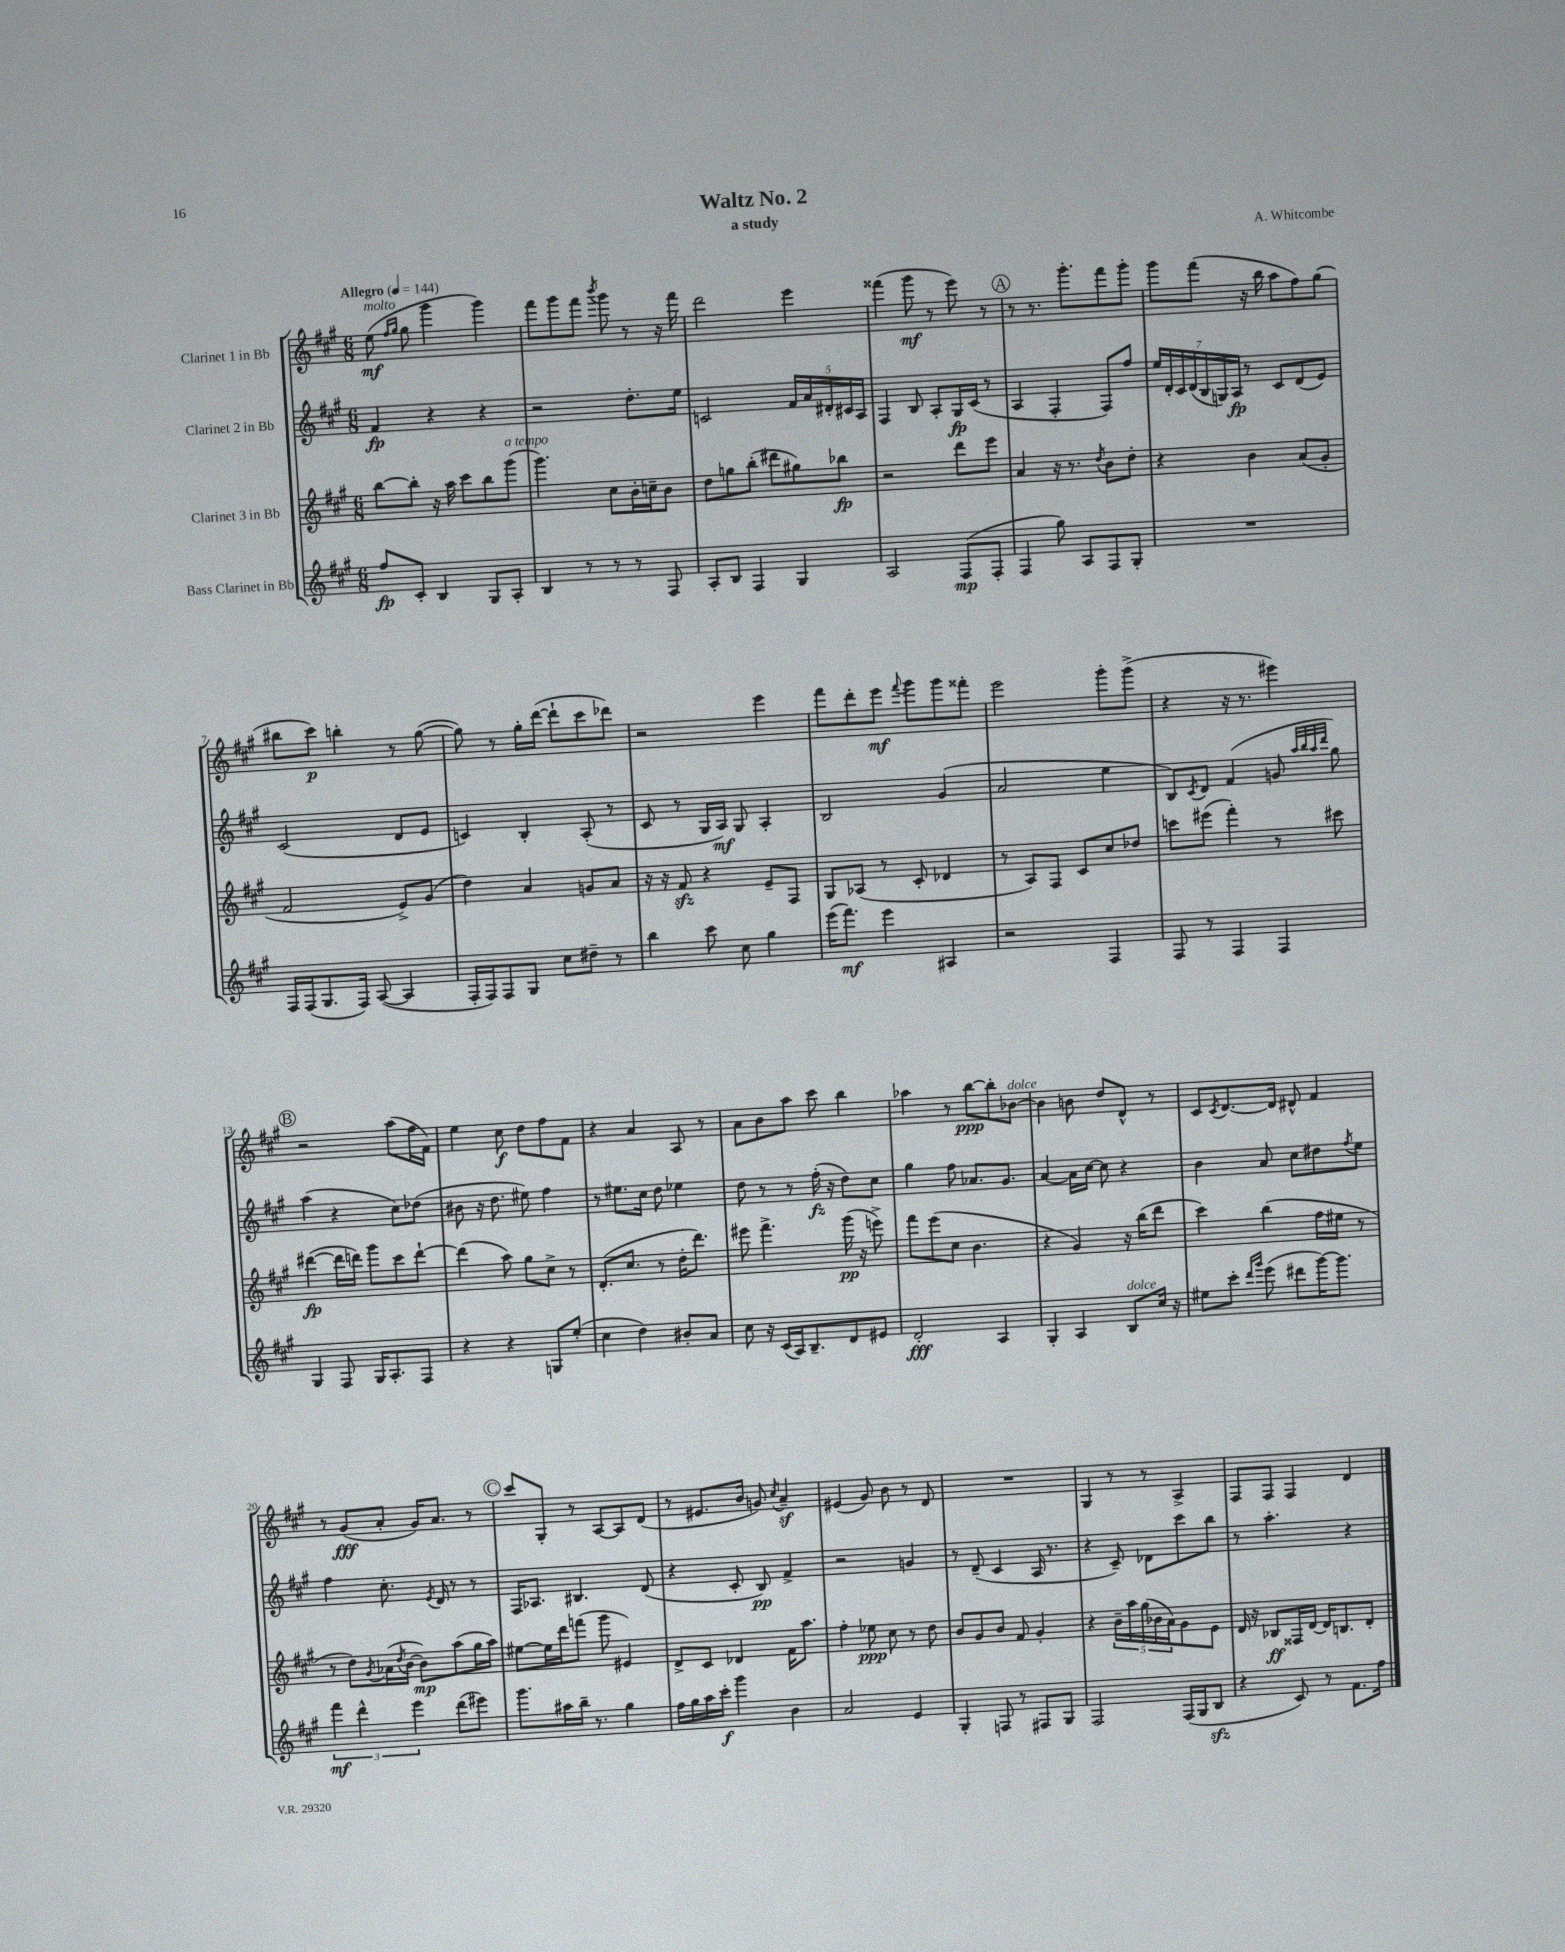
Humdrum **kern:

**kern	**dynam	**kern	**dynam	**kern	**dynam	**kern	**dynam
*part4	*part4	*part3	*part3	*part2	*part2	*part1	*part1
*staff4	*staff4	*staff3	*staff3	*staff2	*staff2	*staff1	*staff1
*I"Bass Clarinet in Bb	*	*I"Clarinet 3 in Bb	*	*I"Clarinet 2 in Bb	*	*I"Clarinet 1 in Bb	*
*clefG2	*	*clefG2	*	*clefG2	*	*clefG2	*
*k[f#c#g#]	*	*k[f#c#g#]	*	*k[f#c#g#]	*	*k[f#c#g#]	*
*M6/8	*	*M6/8	*	*M6/8	*	*M6/8	*
*MM144	*	*MM144	*	*MM144	*	*MM144	*
=1	=1	=1	=1	=1	=1	=1	=1
!	!	!	!	!	!	!LO:TX:a:B:t=Allegro	!
!	!	!	!	!	!	!LO:TX:a:i:t=molto	!
8ff#/L	fp	[8bb\L	.	4f#/	fp	(8ee\	mf
.	.	.	.	.	.	16qqff#/LL	.
.	.	.	.	.	.	16qqgg#/JJ	.
8c#'/J	.	8bb'\J]	.	.	.	8gg#\	.
4B/	.	16r	.	4r	.	4ggg#\	.
.	.	16aa\	.	.	.	.	.
.	.	8ccc#\L	.	.	.	.	.
8G#/L	.	8bb\	.	4r	.	4ggg#\)	.
!	!	!LO:TX:a:i:t=a tempo	!	!	!	!	!
8A'/J	.	(8ggg#\J	.	.	.	.	.
=2	=2	=2	=2	=2	=2	=2	=2
4B/	.	4.ggg#\)	.	2r	.	8fff#\L	.
.	.	.	.	.	.	8ggg#\	.
8r	.	.	.	.	.	8fff#\J	.
.	.	.	.	.	.	8qbbb/	.
8r	.	8cc#\L	.	.	.	8ggg#\	.
8r	.	16b'\L	.	8.dd'\L	.	8r	.
.	.	16ccn~\J	.	.	.	.	.
8F#/	.	8b\J	.	.	.	16r	.
.	.	.	.	16ee\Jk	.	16fff#\	.
=3	=3	=3	=3	=3	=3	=3	=3
8A'/L	.	8dd\L	.	2cn/	.	2ddd\	.
8B/J	.	8ggn\	.	.	.	.	.
4F#/	.	(8bb'\J	.	.	.	.	.
.	.	8ddd#X\L	.	.	.	.	.
4G#/	.	8gg#X\)	.	20f#/LL	.	4eee\	.
.	.	.	.	20a/	.	.	.
.	.	.	.	20d#X'/	.	.	.
.	.	8bb-X\J	fp	.	.	.	.
.	.	.	.	20c#X/	.	.	.
.	.	.	.	20A/JJ	.	.	.
=4	=4	=4	=4	=4	=4	=4	=4
2A/	.	2r	.	4F#/	.	(4fff##X\	.
.	.	.	.	8B/	.	8ggg#\	mf
.	.	.	.	8A'/L	.	8r	.
(8F#/L	mp	8ddd\L	.	16G#/L	fp	8eee\)	.
.	.	.	.	(16c#/JJ	.	.	.
8F#'/J	.	8eee\J	.	8r	.	8r	.
!!LO:REH:place=s1:t=A
=5	=5	=5	=5	=5	=5	=5	=5
4F#/	.	4a/	.	4A/	.	8r	.
.	.	.	.	.	.	8.r	.
8gg#\)	.	16r	.	4F#'/	.	.	.
.	.	8.r	.	.	.	8.ggg#'\L	.
8A/L	.	.	.	.	.	.	.
.	.	8qdd/	.	.	.	.	.
8F#/	.	8b\L	.	8F#/L)	.	8fff#\	.
8G#'/J	.	8dd'\J	.	8ff#/J	.	8ggg#'\J	.
=6	=6	=6	=6	=6	=6	=6	=6
2.r	.	4r	.	28ee/LL	.	8ggg#\L	.
.	.	.	.	28d'/	.	.	.
.	.	.	.	28c#/	.	.	.
.	.	.	.	(28d/	.	.	.
.	.	.	.	.	.	(8fff#\J	.
.	.	.	.	28B/	.	.	.
.	.	.	.	28Gn/)	.	.	.
.	.	.	.	28A/JJ	fp	.	.
.	.	4b\	.	8r	.	16r	.
.	.	.	.	.	.	16bb\	.
.	.	.	.	8c#/L	.	8aa\L	.
.	.	(8a/L	.	(8d/	.	8ff#\)	.
.	.	8g#'/J	.	8e/J)	.	(8gg#\J	.
!!LO:LB:g=z
=7	=7	=7	=7	=7	=7	=7	=7
16F#/LL	.	2f#/	.	(2c#/	.	8bb#X\L	.
(16F#/J	.	.	.	.	.	.	.
8.G#/	.	.	.	.	.	8ccc#\J)	p
.	.	.	.	.	.	4bbn'\	.
16F#/Jk)	.	.	.	.	.	.	.
([8A/	.	.	.	.	.	.	.
4A/]	.	8e^/L)	.	8d/L	.	8r	.
.	.	(8g#/J	.	8e/J	.	([8gg#\	.
=8	=8	=8	=8	=8	=8	=8	=8
16F#'/LL	.	4dd\)	.	4cn/)	.	8gg#\])	.
16F#/J)	.	.	.	.	.	.	.
8F#/	.	.	.	.	.	8r	.
8G#/J	.	4a/	.	4B'/	.	16gg#'\LL	.
.	.	.	.	.	.	([16ddd\JJ	.
8cc#\L	.	.	.	.	.	8ddd`\L]	.
8dd#X~\J	.	8gn/L	.	(8A'/	.	8ccc#\	.
8r	.	8a/J	.	8r	.	8ddd-X\J)	.
=9	=9	=9	=9	=9	=9	=9	=9
4bb\	.	16r	.	8c#/	.	2r	.
.	.	16r	.	.	.	.	.
.	.	8f#zz/	.	8r	.	.	.
8ccc#\	.	4r	.	16G#/LL	.	.	.
.	.	.	.	16A/JJ)	mf	.	.
8cc#\	.	.	.	8G#/	.	.	.
4gg#\	.	8e~/L	.	4A'/	.	4eee\	.
.	.	8F#/J	.	.	.	.	.
=10	=10	=10	=10	=10	=10	=10	=10
(16eee\KL	.	8G#/L	.	2B/	.	8fff#\L	.
8.fff#\J)	mf	.	.	.	.	.	.
.	.	(8A-X/J	.	.	.	8ddd'\	.
4eee\	.	8r	.	.	.	8eee\J	mf
.	.	.	.	.	.	8qqfff#/	.
.	.	8c#'/	.	.	.	8ggg#\L	.
4A#X/	.	4d-X/	.	(4g#/	.	8ggg#\	.
.	.	.	.	.	.	8fff##X'\J	.
=11	=11	=11	=11	=11	=11	=11	=11
2r	.	8r	.	2a/	.	2eee\	.
.	.	8A/L)	.	.	.	.	.
.	.	8F#/J	.	.	.	.	.
.	.	8c#/L	.	.	.	.	.
4F#/	.	8cc#/	.	4ee\	.	8ggg#'\L	.
.	.	8dd-X/J	.	.	.	(8ggg#^\J	.
=12	=12	=12	=12	=12	=12	=12	=12
8F#/	.	8cccn\L	.	8B/L)	.	4r	.
.	.	.	.	8qc#/	.	.	.
8r	.	(8eee#X\J	.	8d/J	.	.	.
4F#/	.	4fff#'\)	.	(4f#/	.	16r	.
.	.	.	.	.	.	8.r	.
4F#/	.	8r	.	8gn/	.	4eee#X\)	.
.	.	.	.	32qqaa/LLL	.	.	.
.	.	.	.	32qqbb/	.	.	.
.	.	.	.	32qqaa/	.	.	.
.	.	.	.	32qqddd/JJJ	.	.	.
.	.	8ccc#X\	.	8gg#\)	.	.	.
!!LO:LB:g=z
!!LO:REH:place=s1:t=B
=13	=13	=13	=13	=13	=13	=13	=13
4G#/	.	([4ddd#X\	fp	(4aa\	.	2r	.
8F#/	.	16ddd#\LL]	.	4r	.	.	.
.	.	16dddn\JJ)	.	.	.	.	.
16G#/KL	.	8ggg#\L	.	.	.	.	.
8.A'/	.	.	.	.	.	.	.
.	.	8ccc#\	.	8cc#\L)	.	(8aa\L	.
8F#/J	.	[8ddd`\J	.	(8dd-X\J	.	16ff#\L	.
.	.	.	.	.	.	16f#\JJ)	.
=14	=14	=14	=14	=14	=14	=14	=14
4r	.	(4ddd\]	.	8b#X\	.	4ee\	.
.	.	.	.	16r	.	.	.
.	.	.	.	8.dd\	.	.	.
4r	.	8aa\)	.	.	.	8cc#\	f
.	.	8gg#\L	.	8ee#X\)	.	8dd\L	.
8Gn/L	.	8cc#^\J	.	4ff#\	.	8ff#\	.
(8ee'/J	.	8r	.	.	.	8f#\J	.
=15	=15	=15	=15	=15	=15	=15	=15
4cc#\	.	(8.d'/L	.	8r	.	4r	.
.	.	.	.	8.ee#X\L	.	.	.
.	.	8.cc#/J	.	.	.	.	.
4dd\)	.	.	.	.	.	4a/	.
.	.	.	.	16cc#\Jk	.	.	.
.	.	8r	.	8dd\	.	.	.
8b#X'/L	.	16dd'\KL	.	4ee-X\	.	8A/	.
.	.	8.ddd\J)	.	.	.	.	.
8a/J	.	.	.	.	.	8r	.
=16	=16	=16	=16	=16	=16	=16	=16
8cc#\	.	8eee#X\	.	8dd\	.	8a\L	.
16r	.	4.fff#^\	.	8r	.	8b\	.
(16c#/LL	.	.	.	.	.	.	.
16A/J)	.	.	.	8r	.	8aa\J	.
8.B~/	.	.	.	.	.	.	.
.	.	.	.	(16ff#'\	fz	8ccc#\	.
.	.	.	.	16r	.	.	.
8d/	.	(16ggg#\	pp	8dd\L)	.	4bb\	.
.	.	16r	.	.	.	.	.
8e#X/J	.	8eeen^\)	.	8cc#\J	.	.	.
=17	=17	=17	=17	=17	=17	=17	=17
2d'/	fff	8fff#\L	.	4gg#\	.	4aa-X\	.
.	.	(8eee\	.	.	.	.	.
.	.	8cc#\J	.	8ff#\	.	8r	.
.	.	4.b\	.	8.a-X/L	.	[8bb\L	ppp
4A/	.	.	.	.	.	8bb'\]	.
.	.	.	.	8.g#/J	.	.	.
!	!	!	!	!	!	!LO:TX:a:i:t=dolce	!
.	.	.	.	.	.	[8b-X\J	.
=18	=18	=18	=18	=18	=18	=18	=18
4G#'/	.	4r	.	[4a/	.	4b-\]	.
4A/	.	4g#/)	.	16a\LL]	.	8bn\	.
.	.	.	.	[16cc#\JJ	.	.	.
.	.	.	.	8cc#\]	.	8dd/L	.
!LO:TX:a:i:t=dolce	!	!	!	!	!	!	!
8B/L	.	16r	.	4r	.	8d^^/J	.
.	.	(16bb\KL	.	.	.	.	.
16cc#/Jk	.	8ddd\J	.	.	.	8r	.
16r	.	.	.	.	.	.	.
=19	=19	=19	=19	=19	=19	=19	=19
8ee#X\L	.	4ccc#\)	.	4b\	.	8c#/L	.
.	.	.	.	.	.	8qc#/	.
8ccc#'\J	.	.	.	.	.	[8.d/	.
16qqddd/LL	.	.	.	.	.	.	.
16qqggg#/JJ	.	.	.	.	.	.	.
(8eee\	.	(4bb\	.	8a/	.	.	.
.	.	.	.	.	.	16d/Jk]	.
8ddd#X\L	.	.	.	8cc#\L	.	8d#X^^/	.
[16ggg#\K)	.	16ff#\LL	.	8dd#X\	.	4f#/	.
8.ggg#\J]	.	16ee#X\JJ	.	.	.	.	.
.	.	.	.	8qff#/	.	.	.
.	.	8r	.	8ee\J	.	.	.
!!LO:LB:g=z
=20	=20	=20	=20	=20	=20	=20	=20
6fff#\	mf	8r	.	4ff#\	.	8r	.
.	.	8dd\L)	.	.	.	(8g#/L	fff
6ddd^^\	.	.	.	.	.	.	.
.	.	8qg#/	.	.	.	.	.
.	.	(16a-X\L	.	8.cc#'\	.	8a'/J	.
.	.	8qdd/	.	.	.	.	.
.	.	[16b\JJ	.	.	.	.	.
6eee\	.	.	.	.	.	.	.
.	.	8b\L])	mp	.	.	16g#/KL)	.
.	.	.	.	8qe/	.	.	.
.	.	.	.	16d/	.	8.a/J	.
(8ddd\L	.	(8aa\	.	8r	.	.	.
8eee#X\J)	.	16gg#\L	.	8r	.	8r	.
.	.	16aa\JJ)	.	.	.	.	.
!!LO:REH:place=s1:t=C
=21	=21	=21	=21	=21	=21	=21	=21
8.ggg#\L	.	[8ee#X\L	.	16F#/KL	.	8ccc#/L	.
.	.	.	.	8.A-X/J	.	.	.
.	.	16ee#\L]	.	.	.	8G#'/J	.
16aa#X\L	.	16ddd\J	.	.	.	.	.
16bb~\JJ	.	(8fffn\J	.	4.B#X/	.	8r	.
8.r	.	.	.	.	.	.	.
.	.	8ggg#\	.	.	.	[8A/L	.
4gg#\	.	4e#X/)	.	.	.	8A/]	.
.	.	.	.	(8d/	.	(8d/J	.
=22	=22	=22	=22	=22	=22	=22	=22
16ff#\LL	.	8d^/L	.	4r	.	8r	.
16gg#\	.	.	.	.	.	.	.
16aa\	.	8c#/J	.	.	.	8.e#X/L	.
16ccc#'\JJ	f	.	.	.	.	.	.
4ggg#\	.	4d-X/	.	8c#'/	.	.	.
.	.	.	.	.	.	16b/Jk	.
.	.	.	.	8B/)	pp	8gn/)	.
.	.	.	.	.	.	8qcc#/	.
4b\	.	16f#\KL	.	4f#^/	.	4az~/	.
.	.	8.aa\J	.	.	.	.	.
=23	=23	=23	=23	=23	=23	=23	=23
2a/	.	4ff#'\	.	2r	.	(4e#X/	.
.	.	8ee-X\	ppp	.	.	8g#/)	.
.	.	8cc#\	.	.	.	8b\	.
4e/	.	8r	.	4gn/	.	8r	.
.	.	8dd\	.	.	.	8d/	.
=24	=24	=24	=24	=24	=24	=24	=24
4G#'/	.	8b/L	.	8r	.	2.r	.
.	.	8g#/	.	(8d~/	.	.	.
8Fn/	.	8b/J	.	4c#/	.	.	.
8r	.	8f#/	.	.	.	.	.
8F#X/L	.	4g#'/	.	16A/	.	.	.
.	.	.	.	8.r	.	.	.
8G#/J	.	.	.	.	.	.	.
=25	=25	=25	=25	=25	=25	=25	=25
2F#/	.	4r	.	4r	.	4G#/	.
.	.	20b~\LL	.	8c#~/)	.	8r	.
.	.	20aa\	.	.	.	.	.
.	.	(20gg#\	.	.	.	.	.
.	.	.	.	8d-X\L	.	8r	.
.	.	20b-X\	.	.	.	.	.
.	.	20a\J)	.	.	.	.	.
(16F#/LL	.	8g#\	.	8ccc#\	.	4A^/	.
16G#/J	.	.	.	.	.	.	.
8Bzz/J	.	8e\J	.	8bb\J	.	.	.
=26	=26	=26	=26	=26	=26	=26	=26
4r	.	16d/	.	8r	.	8F#/L	.
.	.	16r	.	.	.	.	.
.	.	8B-X/L	ff	4.aa'\	.	8F#/J	.
8c#/)	.	16F##X/L	.	.	.	4F#/	.
.	.	[16d/JJ	.	.	.	.	.
8r	.	16d/KL]	.	.	.	.	.
.	.	8.Bn/	.	.	.	.	.
8.f#\L	.	.	.	4r	.	4d/	.
.	.	8d'/J	.	.	.	.	.
16ff#\Jk	.	.	.	.	.	.	.
==	==	==	==	==	==	==	==
*-	*-	*-	*-	*-	*-	*-	*-
